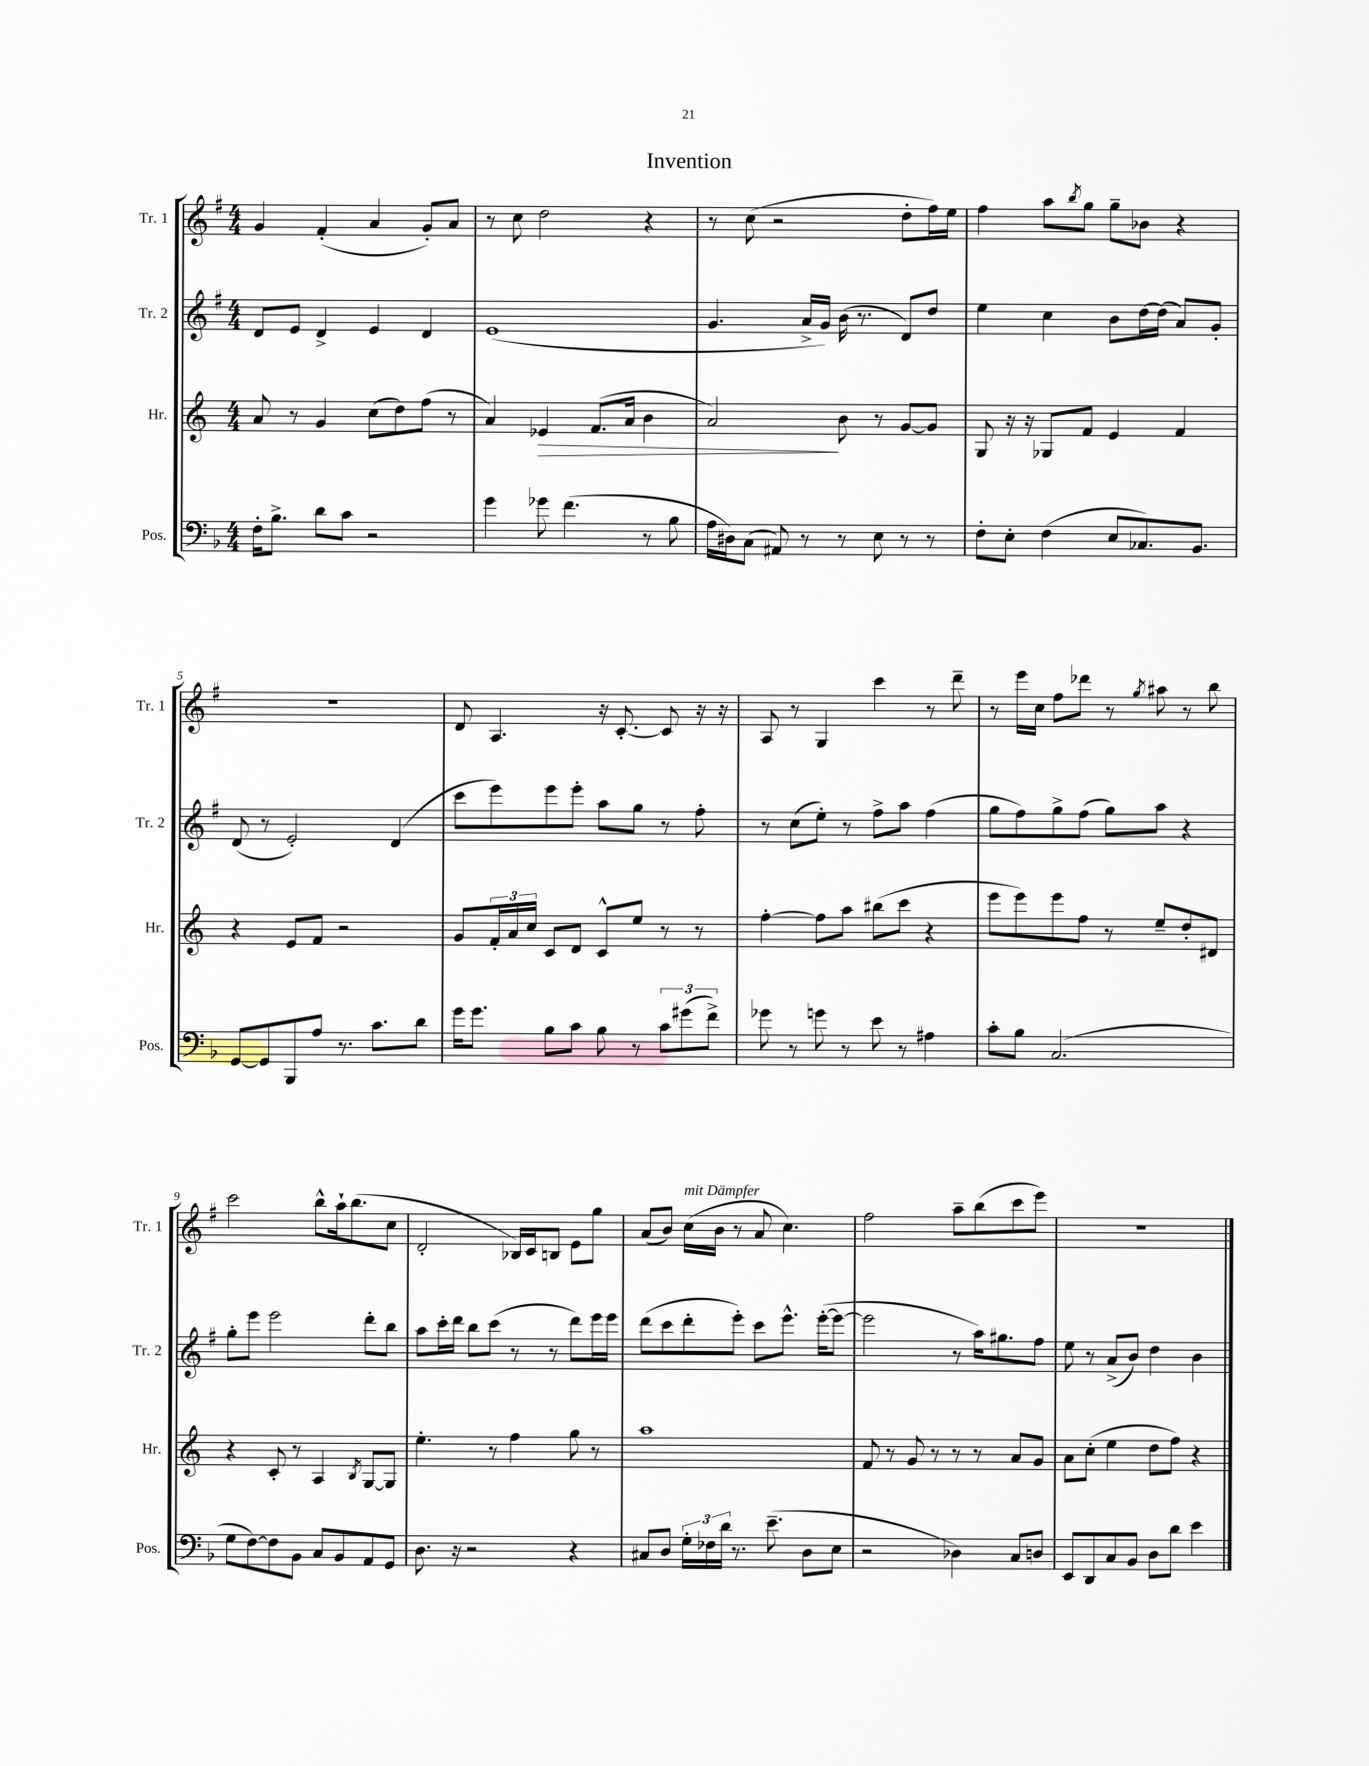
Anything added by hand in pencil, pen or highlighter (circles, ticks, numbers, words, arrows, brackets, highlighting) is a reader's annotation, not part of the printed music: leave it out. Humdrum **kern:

**kern	**kern	**kern	**kern
*staff4	*staff3	*staff2	*staff1
*clefF4	*clefG2	*clefG2	*clefG2
*k[b-]	*k[]	*k[f#]	*k[f#]
*M4/4	*M4/4	*M4/4	*M4/4
16F'	8a	8d	4g
8.B-^	.	.	.
.	8r	8e	.
8d	4g	4d^	(4f#'
8c	.	.	.
2r	(8cc	4e	4a
.	8dd)	.	.
.	(8ff	4d	8g')
.	8r	.	8a
=	=	=	=
4g	4a)	(1e	8r
.	.	.	8cc
8g-	4e-	.	2dd
(4.f	.	.	.
.	(8.f	.	.
.	16a	.	.
8r	4b	.	4r
8B-	.	.	.
=	=	=	=
16A	2a)	4.g	8r
16D#)	.	.	.
(8C	.	.	(8cc
8AA#)	.	.	2r
8r	.	16a^	.
.	.	16g)	.
8r	8b	(16b	.
.	.	8.r	.
8E	8r	.	.
8r	[8g	8d)	8dd'
8r	8g]	8dd	16ff#)
.	.	.	16ee
=	=	=	=
8F'	8G	4ee	4ff#
8E'	16r	.	.
.	16r	.	.
(4F	8G-	4cc	8aa
.	.	.	8qbb
.	8f	.	8gg
8E	4e	8b	8gg~
8.C-)	.	[16dd	8b-
.	.	(16dd]	.
.	4f	8a)	4r
8.BB-	.	.	.
.	.	8g'	.
=	=	=	=
[8GG	4r	(8d	1r
8GG]	.	8r	.
8BBB-	8e	2e')	.
8A	8f	.	.
8.r	2r	.	.
8.c	.	.	.
.	.	(4d	.
8d	.	.	.
=	=	=	=
16g	8g	8ccc	8d
8.g	.	.	.
.	24f'	8eee)	4.A
.	24a	.	.
.	24cc	.	.
8B-	8c	8eee	.
8c	8d	8eee'	.
8B-	8c^^	8aa	16r
.	.	.	[8.c'
8r	8ee	8gg	.
12c	8r	8r	8c]
(12g#	.	.	.
.	8r	8ff#'	16r
12f^)	.	.	.
.	.	.	16r
=	=	=	=
8g-	[4ff'	8r	8A
8r	.	(8cc	8r
8g	8ff]	8ee')	4G
8r	8aa	8r	.
8e	(8bb#	8ff#^	4ccc
8r	8ccc	8aa	.
4A#	4r	(4ff#	8r
.	.	.	8ddd~
=	=	=	=
8c'	8eee	8gg	8r
8B-	8eee)	8ff#)	16eee
.	.	.	16cc
(2.C	8eee	8gg^	8ff#
.	8ff	(8ff#	8ddd-
.	8r	8gg)	8r
.	.	.	8qgg
.	8ee~	8aa	8aa#
.	8dd'	4r	8r
.	8d#	.	8bb
=	=	=	=
8G	4r	8gg'	2ccc
[8F)	.	8eee	.
8F]	8c'	2eee	.
8BB-	8r	.	.
8C	4A	.	8bb^^
8BB-	.	.	16aa`
.	.	.	(8.bb
.	8qB	.	.
8AA	[8G	8ddd'	.
8GG	8G]	8bb	8cc
=	=	=	=
8.D	4.ee'	8aa	2d'
.	.	16ccc'	.
16r	.	16ddd	.
2r	.	8bb	.
.	8r	(8ccc	.
.	4ff	8r	16B-)
.	.	.	16c
.	.	8r	8B
4r	8gg	8ddd)	8e
.	8r	16eee	8gg
.	.	16eee	.
=	=	=	=
8C#	1aa	(8ddd	(8a
8D	.	8ccc	8b)
24G'	.	8ddd'	(16cc
24F-	.	.	.
.	.	.	16b
24d	.	.	.
8.r	.	8eee')	8r
.	.	8ccc	8a
(8.e~	.	.	.
.	.	8.eee^^	4.cc)
8D	.	.	.
.	.	([16eee'	.
8E	.	8eee_	.
=	=	=	=
2r	8f	2eee]	2ff#
.	8r	.	.
.	8g	.	.
.	8r	.	.
4D-)	8r	8r	8aa~
.	8r	16aa)	(8bb
.	.	8.gg#	.
8C	8a	.	8ccc
8D	8g	8ff#	8eee)
=	=	=	=
8EE	8a	8ee	1r
8DD	(8cc'	8r	.
8C	4ee	(8a^	.
8BB-	.	8b)	.
8D	8dd	4dd	.
8d	8ff)	.	.
4e	4r	4b	.
==	==	==	==
*-	*-	*-	*-
